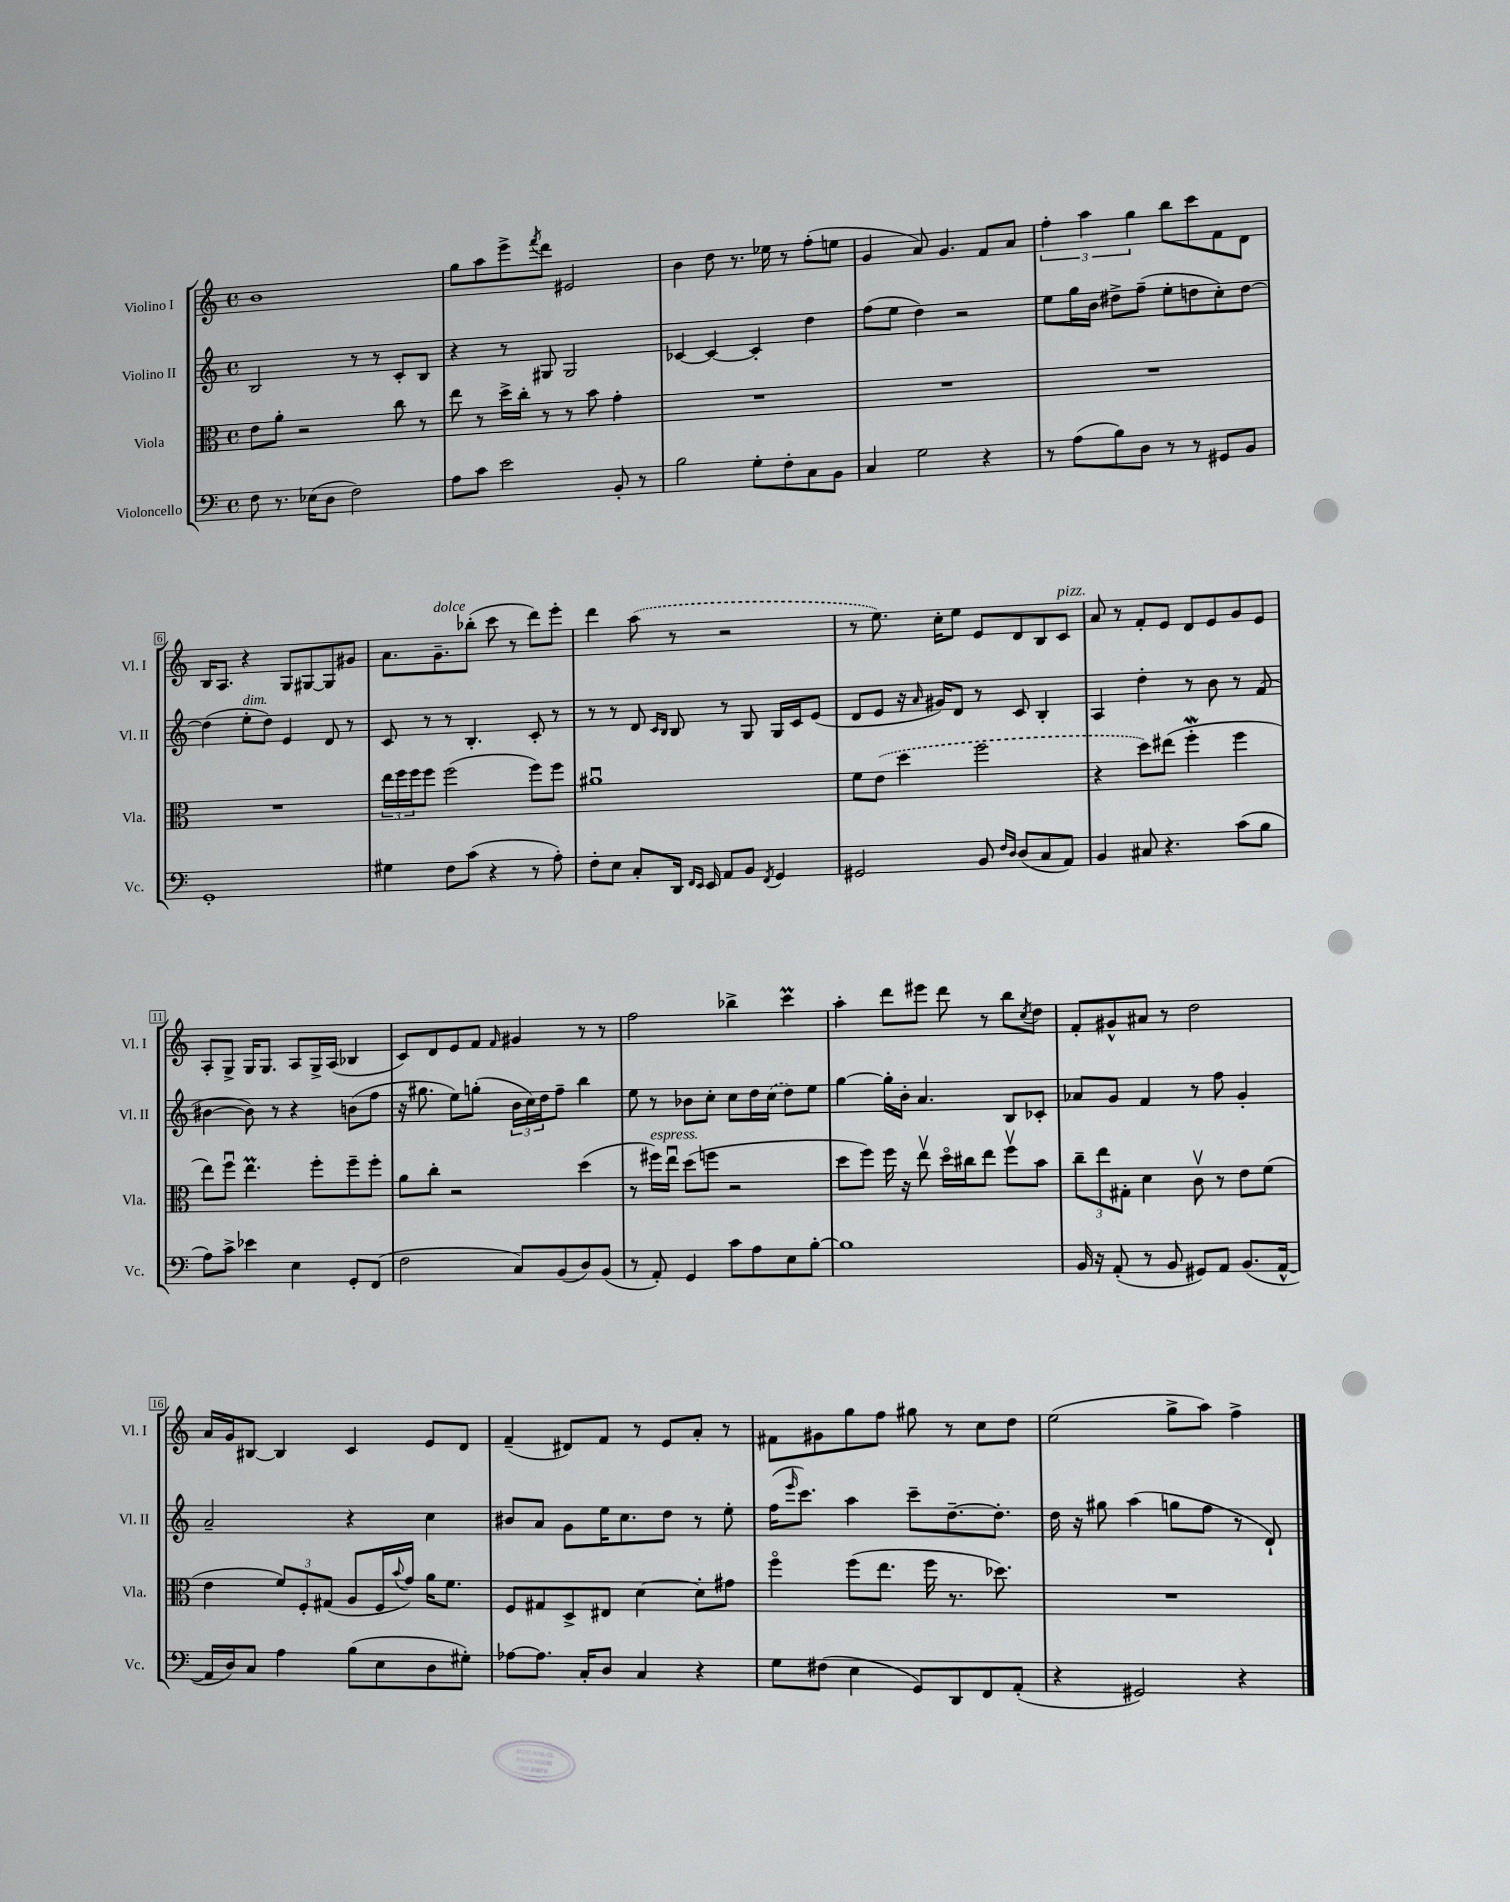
<<
\new StaffGroup <<
\new Staff = "s0" \with { instrumentName = "Violino I" shortInstrumentName = "Vl. I" } {
    \clef treble \key c \major \defaultTimeSignature \time 4/4
    b'1 |
    g''8 a''8 e'''8-> \acciaccatura { f'''8 } d'''8 eis'2 |
    b'4 d''8 r8. ees''16 r8 f''8-.( e''8 |
    g'4 a'8) g'4. f'8 a'8 |
    \tuplet 3/2 { f''4-. a''4 g''4 } b''8 c'''8 f'8 d'8 |
    b16 a8. r4 g8 gis8~ gis8 gis'8 |
    a'8. g'8.--^\markup { \italic "dolce" } bes''8-.( c'''8 r8 d'''8) e'''8-. |
    d'''4 \once \slurDashed a''8( r8 r2 |
    r8 e''8.) c''16-. e''8 e'8 d'8 b8 c'8^\markup { \italic "pizz." } |
    a'8 r8 f'8-. e'8 d'8 e'8 g'8 e'8 |
    a8-. g8-> g16 g8. a8 g16-> a16( bes4 |
    c'8) d'8 e'8 f'8 \grace { f'16 } gis'4 r8 r8 |
    f''2 bes''4-> c'''4\prall |
    a''4-. d'''8 eis'''8 d'''8 r8 b''8 \acciaccatura { c''8 } d''8 |
    f'8-. gis'8-^ ais'8 r8 d''2 |
    a'16 g'16 bis8~ bis4 c'4 e'8 d'8 |
    f'4--( dis'8) f'8 r8 e'8 a'8-. r8 |
    fis'8 gis'8 g''8 f''8 gis''8 r8 c''8 d''8 |
    e''2( g''8-> a''8) f''4-> \bar "|." |
}
\new Staff = "s1" \with { instrumentName = "Violino II" shortInstrumentName = "Vl. II" } {
    \clef treble \key c \major \defaultTimeSignature \time 4/4
    b2 r8 r8 c'8-. b8 |
    r4 r8 gis8 gis2 |
    ces'4~ ces'4~ ces'4-. d''4 |
    f''8( e''8 d''4) r2 |
    e''8 g''16 b'16 dis''8-> f''8--( e''8-. d''8 c''8-.) d''8~ |
    d''4( e''8-.^\markup { \italic "dim." } d''8) e'4 d'8 r8 |
    c'8 r8 r8 b4.-. c'8-. r8 |
    r8 r8 d'8 \grace { c'16 b16 } b8 r8 g8 g16 c'16 e'8( |
    d'8 e'8 r16 \grace { a'16 } gis'16) d'8 r8 c'8 b4-. |
    a4 d''4-. r8 b'8 r8 f'8( |
    bis'4~ bis'8) r8 r4 b'8( f''8 |
    r16 gis''8. e''8) g''8-.( \tuplet 3/2 { b'16 c''16) d''16 } f''8-- b''4 |
    e''8 r8 bes'8 c''8-. c''8 d''16 \once \slurDashed c''16( d''8) e''8 |
    g''4~ g''16-. b'16-. a'4. b8 ces'8-. |
    aes'8 g'8 f'4 r8 f''8 g'4-. |
    a'2-- r4 c''4 |
    bis'8 a'8 g'8 e''16 c''8. d''8 r8 e''8-. |
    f''16( \grace { e'''16 } c'''8.) a''4 c'''8-- d''8.~-- d''8.-. |
    d''16 r16 gis''8 a''4( g''8 f''8 r8 d'8-!) \bar "|." |
}
\new Staff = "s2" \with { instrumentName = "Viola" shortInstrumentName = "Vla." } {
    \clef alto \key c \major \defaultTimeSignature \time 4/4
    e'8 a'8-. r2 c''8 r8 |
    e''8 r8 d''16-> c''16-. r8 r8 b'8 g'4-. |
    R1 |
    R1 |
    R1 |
    R1 |
    \tuplet 3/2 { e''16 f''16 f''16 } f''8 f''2( f''8) f''8 |
    ais'1\downbow |
    f'8 \once \slurDashed e'8( d''4 f''2 |
    r4 d''8) eis''8( f''4-.\mordent f''4 |
    e''8) f''8\downbow e''4.\prall f''8-. f''8-- f''8-. |
    a'8 c''8-. r2 d''4( |
    r8 fis''16^\markup { \italic "espress." }) e''16\downbow d''8( f''8 r2 |
    d''8 f''8) f''16 r16 e''8\upbow d''16\flageolet cis''16 e''8 f''8\upbow b'8 |
    \tuplet 3/2 { c''8-- e''8 gis8-. } d'4 c'8\upbow r8 e'8 f'8( |
    e'4 \tuplet 3/2 { f'8) f8-. gis8( } a8 f16 \appoggiatura { b'8 } g'16) a'16 f'8. |
    f8 gis8 d8-> eis8 d'4~ d'8-. gis'8 |
    f''4\flageolet f''8( e''8. f''16 r8. des''8.) |
    R1 \bar "|." |
}
\new Staff = "s3" \with { instrumentName = "Violoncello" shortInstrumentName = "Vc." } {
    \clef bass \key c \major \defaultTimeSignature \time 4/4
    f8 r8. ees16( d8 f2) |
    a8 c'8 e'2 b,8-. r8 |
    b2 g8-. f8-. c8 b,8 |
    c4 g2 r4 |
    r8 a8( b8) d8 r8 r8 gis,8 b,8 |
    g,1-. |
    gis4 f8 c'8( r4 r8 a8-.) |
    f8-. e8 c8-. d,16 \grace { f,16 e,16 } e,16 a,8 b,8 \acciaccatura { f,8 } g,4 |
    gis,2 b,8 \grace { f16 d16 } d8( c8 a,8) |
    b,4 cis8 r4. c'8( b8 |
    a8) c'8-> ees'4 e4 g,8-. f,8( |
    f2 c8) b,8( d8) b,8( |
    r8 a,8-.) g,4 c'8 a8 e8 b8~-. |
    b1 |
    b,16 r16 a,8-.( r8 b,8 gis,8) a,8 b,8.( a,16~-^ |
    a,16 d16) c8 a4 b8( e8 d8 gis8-.) |
    aes8~ aes8. c16-. d8 c4 r4 |
    g8 fis8( e4 g,8) d,8 f,8 a,8-.( |
    r4 gis,2) r4 \bar "|." |
}
>>
>>
\layout { \context { \Score \override BarNumber.stencil = #(make-stencil-boxer 0.1 0.3 ly:text-interface::print) } }
